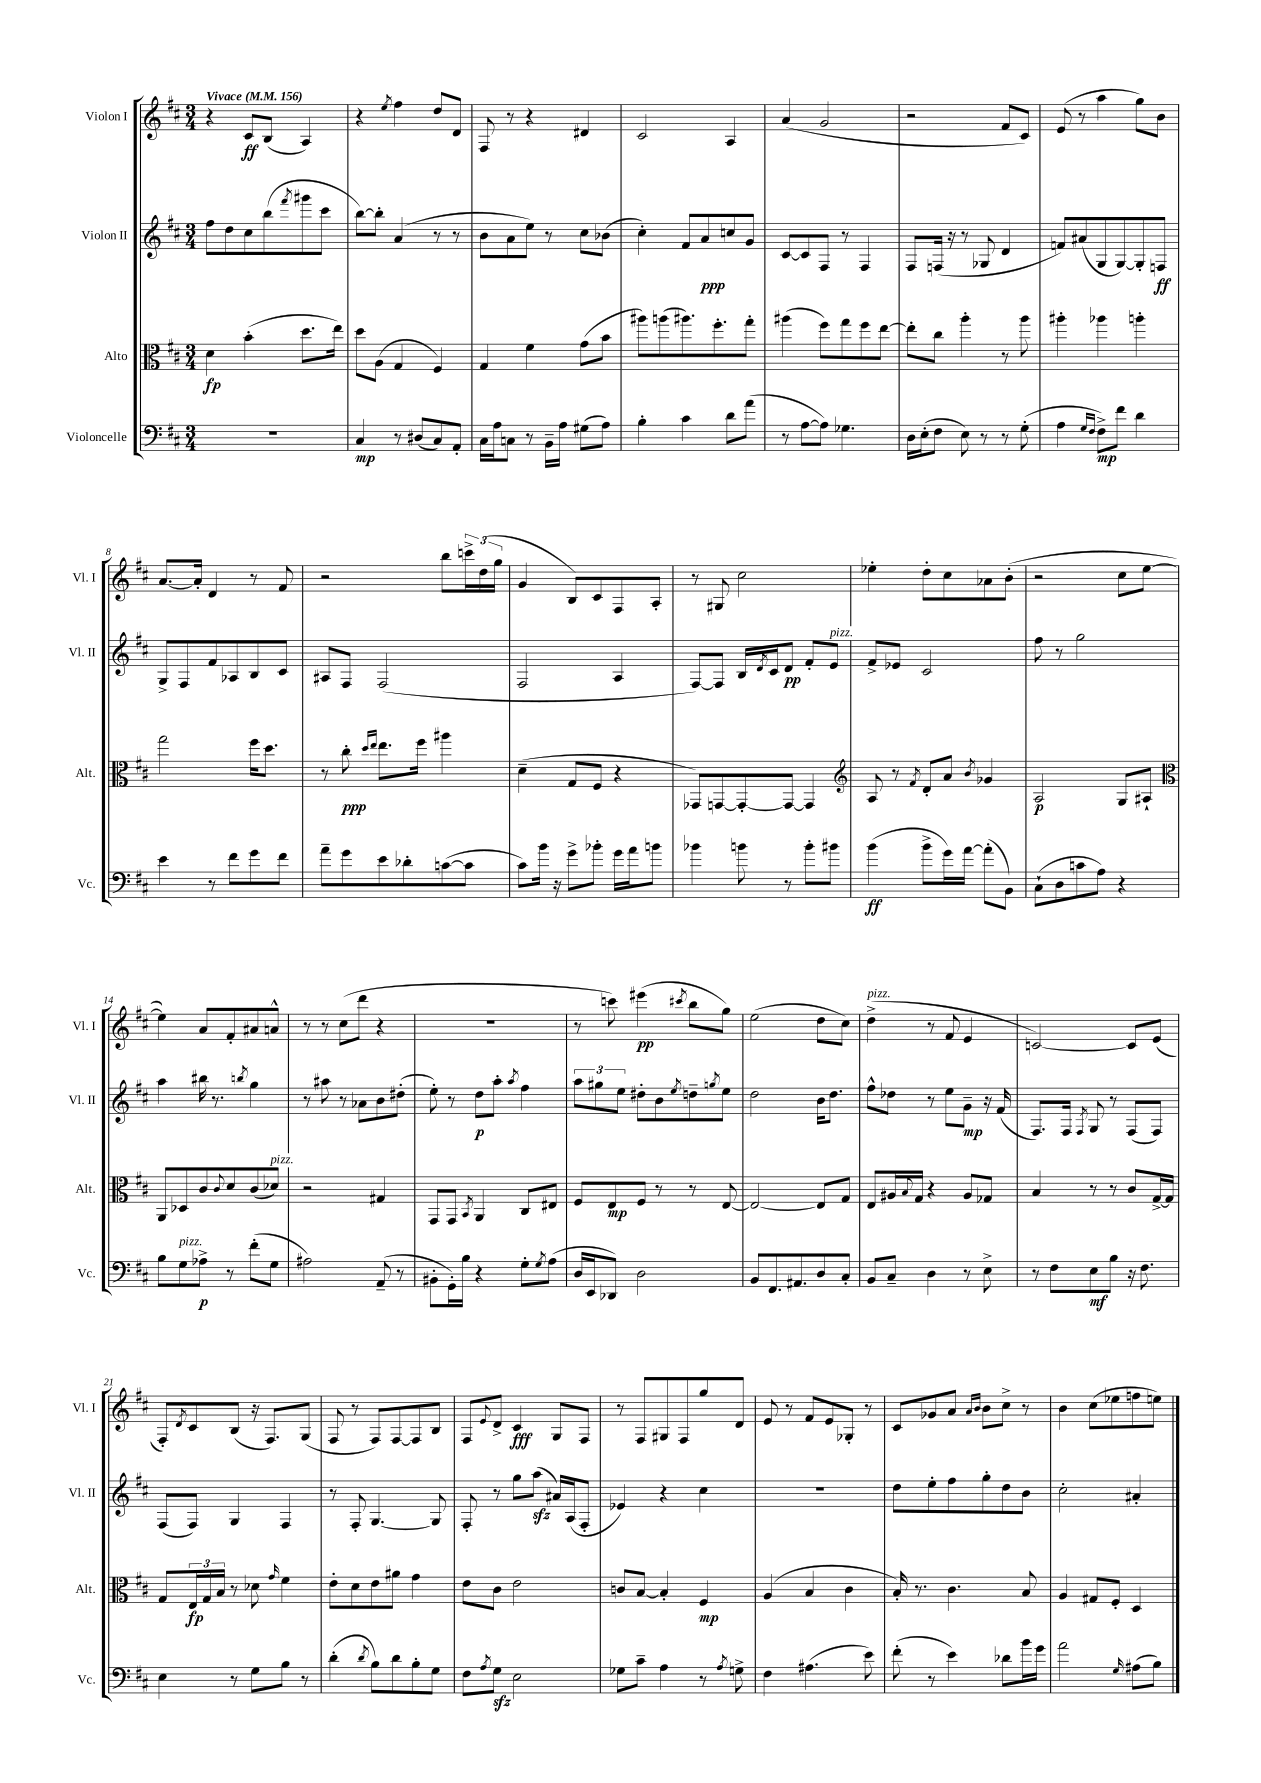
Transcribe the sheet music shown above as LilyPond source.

<<
\new StaffGroup <<
\new Staff = "s0" \with { instrumentName = "Violon I" shortInstrumentName = "Vl. I" } {
    \clef treble \key d \major \numericTimeSignature \time 3/4 \tempo "Vivace" 4 = 156
    r4 cis'8\ff b8( a4) |
    r4 \acciaccatura { e''8 } fis''4 d''8 d'8 |
    fis8 r8 r4 dis'4 |
    cis'2 a4 |
    a'4( g'2 |
    r2 fis'8 cis'8) |
    e'8( r8 a''4 g''8) b'8 |
    a'8.~ a'16-. d'4 r8 fis'8 |
    r2 b''8 \tuplet 3/2 { c'''16-> d''16( g''16 } |
    g'4 b8) cis'8 fis8 a8-. |
    r8 gis8 cis''2 |
    ees''4-. d''8-. cis''8 aes'8 b'8-.( |
    r2 cis''8 e''8~ |
    e''4) a'8 fis'8-. ais'8 a'8-^ |
    r8 r8 cis''8( d'''8 r4 |
    R2. |
    r8 c'''8) eis'''4\pp( \acciaccatura { cis'''8 } b''8 g''8) |
    e''2( d''8 cis''8) |
    d''4->^\markup { \italic "pizz." }( r8 fis'8 e'4 |
    c'2~) c'8 e'8( |
    fis8-.) \acciaccatura { d'8 } cis'8 b8( r16 fis8.) g8( |
    fis8 r8 fis8) fis8~ fis8 b8 |
    fis8 \appoggiatura { e'8 } d'8-> cis'4\fff g8 fis8 |
    r8 fis8 gis8 fis8 g''8 d'8 |
    e'8 r8 fis'8 e'8 ges8-. r8 |
    cis'8 ges'8 a'8 \grace { a'16 b'16 } b'8 cis''8-> r8 |
    b'4 cis''8( ees''8 f''8 e''8) \bar "|." |
}
\new Staff = "s1" \with { instrumentName = "Violon II" shortInstrumentName = "Vl. II" } {
    \clef treble \key d \major \numericTimeSignature \time 3/4
    fis''8 d''8 cis''8 b''8( \acciaccatura { fis'''8 } gis'''8 cis'''8 |
    b''8~) b''8-. a'4( r8 r8 |
    b'8 a'8 e''8) r8 cis''8 bes'8( |
    cis''4-.) fis'8 a'8\ppp c''8 g'8 |
    cis'8~ cis'8 fis8 r8 fis4 |
    fis8 f16( r16 r8 ges8 d'4 |
    f'8) ais'8( g8 g8~) g8-. f8\ff |
    g8-> fis8 fis'8 aes8 b8 cis'8 |
    ais8 fis8 fis2( |
    fis2 a4 |
    fis8~) fis8 b16 \acciaccatura { d'8 } cis'16 d'8\pp fis'8-. e'8^\markup { \italic "pizz." } |
    fis'8-> ees'8 cis'2 |
    fis''8 r8 g''2 |
    a''4 bis''16 r8. \acciaccatura { b''8 } g''4 |
    r8 ais''8 r8 aes'8 b'8 dis''8-.( |
    e''8-.) r8 d''8\p a''8-. \acciaccatura { a''8 } fis''4 |
    \tuplet 3/2 { a''8 gis''8 e''8 } dis''8-. b'8 \acciaccatura { e''8 } d''8-- \acciaccatura { g''8 } e''8 |
    d''2 b'16 d''8. |
    fis''8-^ des''8 r8 e''8 g'8--\mp r16 fis'16( |
    fis8.) fis16 \acciaccatura { fis8 } g8 r8 fis8( fis8) |
    fis8( fis8) g4 fis4 |
    r8 fis8-. g4.~ g8 |
    fis8-. r8 g''8 a''8\sfz( ais'16) a16( fis8-. |
    ees'4) r4 cis''4 |
    R2. |
    d''8 e''8-. fis''8 g''8-. d''8 b'8 |
    cis''2-. ais'4-. \bar "|." |
}
\new Staff = "s2" \with { instrumentName = "Alto" shortInstrumentName = "Alt." } {
    \clef alto \key d \major \numericTimeSignature \time 3/4
    d'4\fp b'4-.( d''8. e''16) |
    d''8 a8( g4 fis4) |
    g4 fis'4 g'8( b'8 |
    ais''8) a''8( ais''8.) fis''8.-. g''8-. |
    ais''4( fis''8) g''8 fis''8 e''8~ |
    e''8-. cis''8 a''4-. r8 a''8 |
    ais''4-. aes''4 a''4-. |
    g''2 fis''16 d''8. |
    r8 cis''8-.\ppp \grace { d''16 e''16 } e''8. fis''16 ais''4 |
    d'4--( g8 fis8 r4 |
    ges,8) g,8~ g,8~-. g,8~ g,4 |
    \clef treble a8 r8 \acciaccatura { fis'8 } d'8-. a'8 \acciaccatura { b'8 } ges'4 |
    a2\p g8 ais8-! |
    \clef alto a,8 des8 cis'8 \appoggiatura { cis'8 } d'8 cis'8( des'8^\markup { \italic "pizz." }) |
    r2 gis4 |
    g,8 g,8 \acciaccatura { b,8 } a,4 cis8 eis8 |
    fis8 e8\mp fis8 r8 r8 e8~ |
    e2~ e8 g8 |
    e8 ais16 \appoggiatura { b8 } g16 r4 ais8 ges8 |
    b4 r8 r8 cis'8 g16~-> g16 |
    g8 \tuplet 3/2 { e16\fp g16 b16 } r8 des'8 \grace { g'16 } fis'4 |
    e'8-. d'8 e'8 ais'8 g'4 |
    e'8 cis'8 e'2 |
    c'8 b8~ b4-. fis4\mp |
    a4( b4 cis'4 |
    b16-.) r8. cis'4. b8 |
    a4 gis8 fis8-. d4 \bar "|." |
}
\new Staff = "s3" \with { instrumentName = "Violoncelle" shortInstrumentName = "Vc." } {
    \clef bass \key d \major \numericTimeSignature \time 3/4
    R2. |
    cis4\mp r8 dis8( cis8) a,8-. |
    cis16 a16 c8 r8 b,16-- a16 gis8( a8) |
    b4-. cis'4 d'8 a'8( |
    r8 a8~ a8) ges4. |
    d16 e16-.( fis8 e8) r8 r8 g8-.( |
    a4 \grace { g16 fis16 } fis8->\mp) fis'8 d'4 |
    e'4 r8 fis'8 g'8 fis'8 |
    a'8-- g'8 e'8 des'8-. c'8~( c'8 |
    cis'8) b'16 r16 g'8-> bes'8-. g'16 a'16 b'8 |
    bes'4 b'8 r8 b'8-. bis'8 |
    b'4\ff( b'8-> g'16) a'16~ a'8-.( b,8) |
    cis8-!( d8 c'8 a8) r4 |
    b8 g8^\markup { \italic "pizz." } aes8->\p r8 fis'8-.( g8 |
    ais2) a,8--( r8 |
    bis,8-. g,16-.) b16 r4 g8-. \acciaccatura { g8 } a8( |
    d16 e,16 des,8) d2 |
    b,8 fis,8. ais,8. d8 cis8-. |
    b,8 cis8-- d4 r8 e8-> |
    r8 fis8 e8\mf b8 r16 fis8. |
    e4 r8 g8 b8 r8 |
    d'4-.( \acciaccatura { d'8 } b8) d'8 b8-. g8 |
    fis8 \acciaccatura { a8 } g8\sfz e2 |
    ges8 cis'8-- a4 r8 \acciaccatura { a8 } g8-> |
    fis4 ais4.( e'8) |
    fis'8-.( r8 e'4) des'8 b'16 g'16 |
    a'2 \grace { g16 } ais8( b8) \bar "|." |
}
>>
>>
